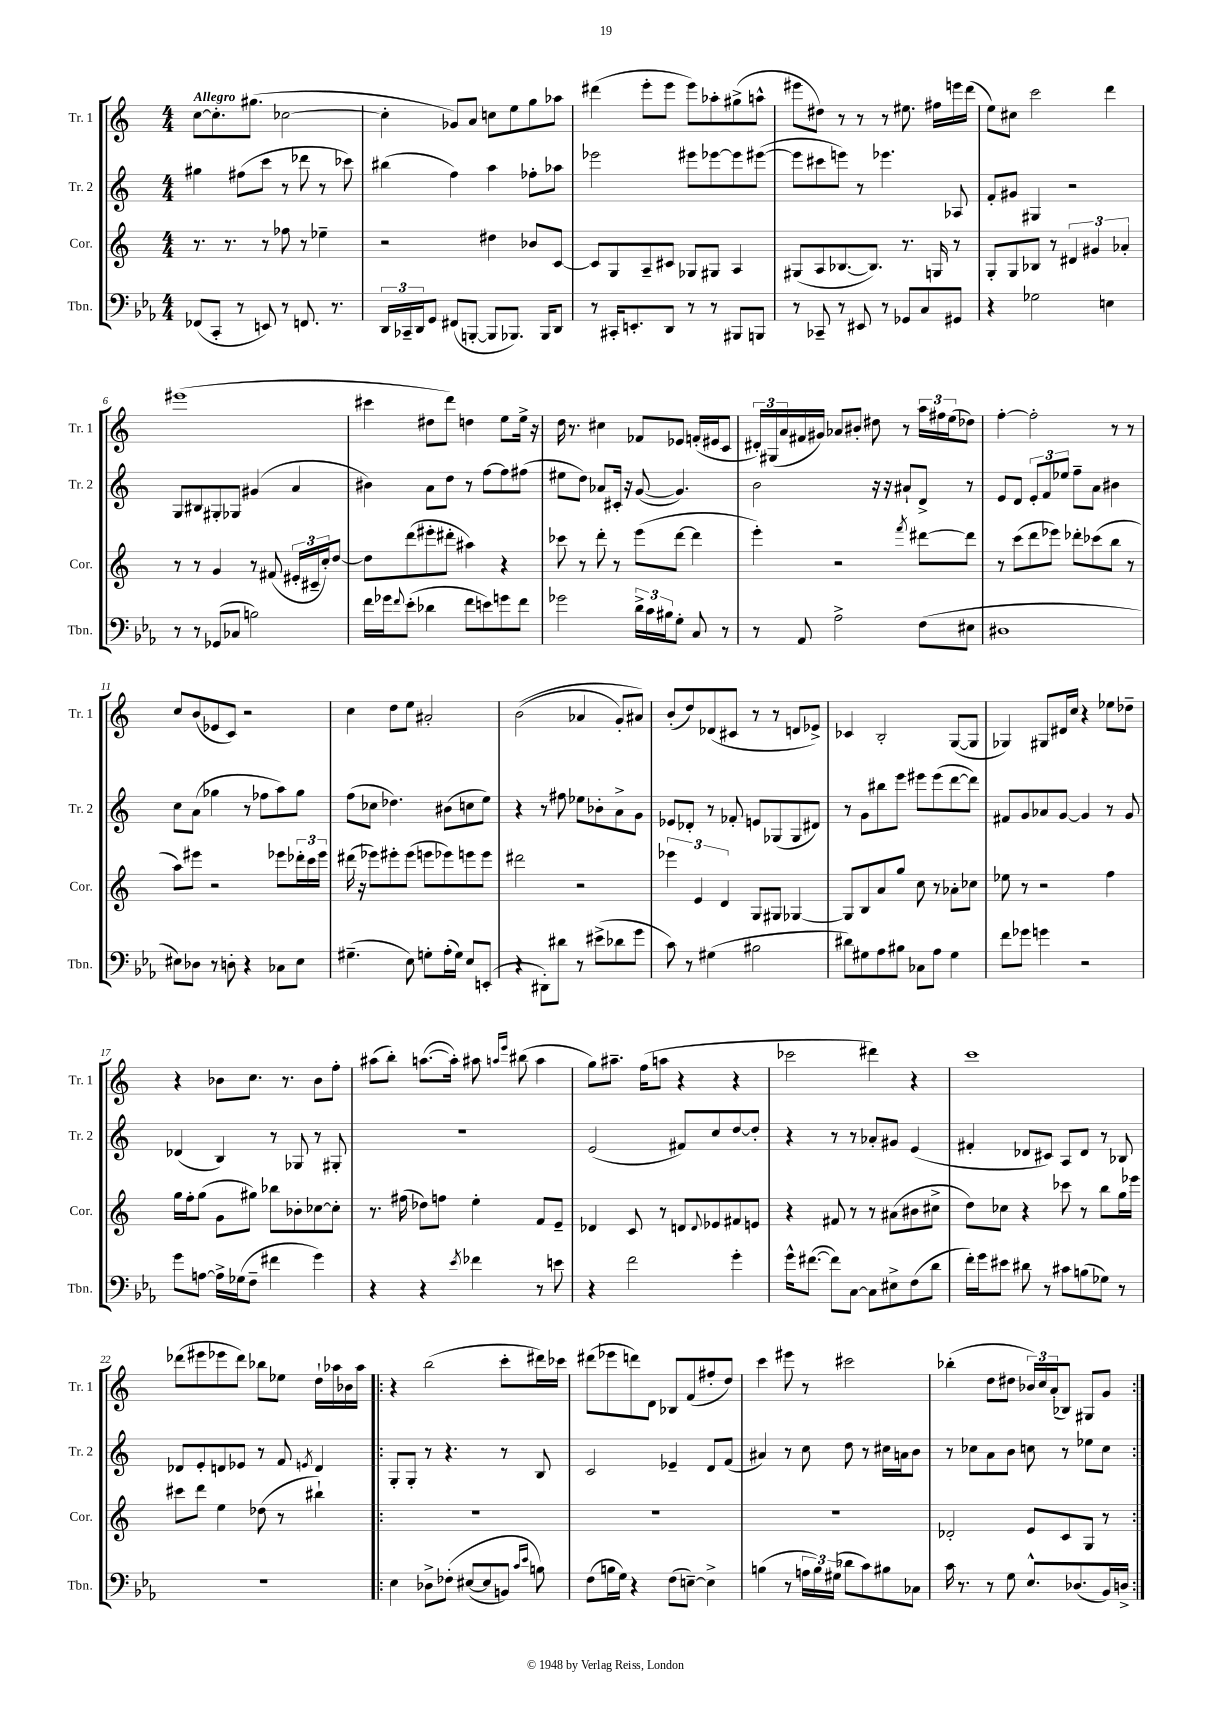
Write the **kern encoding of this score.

**kern	**kern	**kern	**kern
*staff4	*staff3	*staff2	*staff1
*clefF4	*clefG2	*clefG2	*clefG2
*k[b-e-a-]	*k[]	*k[]	*k[]
*M4/4	*M4/4	*M4/4	*M4/4
(8FF-	8.r	4gg#	[8cc
8CC'	.	.	8.cc']
.	8.r	.	.
8r	.	(8ff#	.
.	.	.	(8.gg#
8EE)	8r	8ccc	.
8r	8ff-	8r	[2cc-
8.FF	8r	8ddd-	.
.	4ee-~	8r	.
8.r	.	.	.
.	.	8ccc-)	.
=	=	=	=
24DD	2r	(4bb#	4cc-']
24CC-~	.	.	.
24DD	.	.	.
8GG	.	.	.
(8FF#	.	4ff)	8g-)
[8BBB'	.	.	8a
8BBB]	4dd#	4aa	8cc
8.BBB-)	.	.	8ee
.	8b-	8ff-'	8gg
16BBB-	.	.	.
8DD	[8c	8aa-	8aa-
=	=	=	=
8r	8c]	2eee-	(4ddd#
16CC#'	8G	.	.
8.EE'	.	.	.
.	8A~	.	8eee'
8DD	8c#	.	8eee
8r	8G-	8eee#	8eee)
8r	8G#	[8eee-	8aa-'
8BBB#	4A	8eee-]	(8gg#^
8BBB	.	([8eee#	8aa^^
=	=	=	=
8r	(8G#	8eee#]	8eee#
8CC-~	8A	8ccc#	8dd#)
8r	[8.B-	8eee)	8r
8EE#	.	8r	8r
.	8.B-])	.	.
8r	.	4.eee-	8r
8GG-	8.r	.	8.ee#
8C	.	.	.
.	16G	.	16ff#
8GG#	8r	8A-	16eee
.	.	.	(16ddd
=	=	=	=
4r	8G'	8f'	8ee)
.	8G	8g#	8cc#
2G-	8B-	4G#	2ccc
.	8r	.	.
.	6d#	2r	.
.	6g#	.	.
4E	.	.	4ddd
.	6a-'	.	.
=	=	=	=
8r	8r	8G	(1eee#
8r	8r	8B#	.
(8GG-	4g	8G#'	.
8C-	.	8G-	.
2B)	8r	(4g#	.
.	(8f#	.	.
.	24e#'	4a	.
.	24c#~	.	.
.	24cc')	.	.
.	[8dd	.	.
=	=	=	=
16f	8dd]	4b#)	4ccc#
16g-	.	.	.
8qqf	.	.	.
(8e-'	(8ddd	.	.
4d-	8eee#'	8a	8dd#
.	8ddd#'	8dd	8ddd)
8f	4aa#)	8r	4dd
8e)	.	[8ff	.
8g	4r	8ff]	8ee
8f	.	(8ff#	16ee^
.	.	.	16r
=	=	=	=
2g-	8ccc-	8ee#	16dd
.	.	.	8.r
.	8r	8dd)	.
.	8ddd'	8a-	4cc#
.	8r	16c#'	.
.	.	16r	.
24d^	(8eee	([8g	8f-
24c	.	.	.
24B#	.	.	.
8G'	[8ddd	4.g])	8e-
8C	4ddd]	.	(16f'
.	.	.	16e#
8r	.	.	8c
=	=	=	=
8r	4eee')	2b	24d#')
.	.	.	(24G#
.	.	.	24a
8AA-	.	.	16f#
.	.	.	16g#)
2A-^	2r	.	8a-
.	.	.	8b#'
.	.	16r	8dd#
.	.	16r	.
.	.	8a#`	8r
.	8qfff	.	.
(8F	[8ddd#	8d^	24aa
.	.	.	24ff#
.	.	.	(24ee
8E#	8ddd#]	8r	8dd-)
=	=	=	=
1D#	8r	8e	[4ff'
.	(8ccc	8d	.
.	8ddd	12e'	2ff']
.	.	12f	.
.	8eee-)	.	.
.	.	12ee-	.
.	8ddd-'	8ff~	.
.	(8ccc-	8a	.
.	8bb	4b#	8r
.	8r	.	8r
=	=	=	=
8E#)	8aa)	8cc	8cc
8D-	8eee#	(8a	(8b
8r	2r	4gg-	8e-
8D'	.	.	8c)
4r	.	8r	2r
.	.	8ff-	.
8C-	8eee-	8aa)	.
8E#	24ddd-'	8gg-	.
.	24ccc	.	.
.	24eee-	.	.
=	=	=	=
(4.G#~	(16ddd#	(8ff	4cc
.	16r	.	.
.	8eee-)	8cc-	.
.	8eee#'	4.dd-)	8dd
8E-)	(8eee#	.	8ee
8G'	8eee	.	2a#'
(16A-'	8eee-)	(8b#	.
16G)	.	.	.
8E-	8eee	8cc	.
(8EE'	8eee	8ee)	.
=	=	=	=
4r	2ddd#	4r	&((2b
8DD#')	.	8r	.
8d#	.	8ff#	.
8r	2r	8ee-	4a-
(8e#^	.	8b-'	.
8d-	.	8a^	8g')
8g	.	8g	8a#&)
=	=	=	=
8c)	6eee-	8e-	(8b'
8r	.	8d-'	8dd)
.	6e	.	.
(4G#	.	8r	(8d-
.	6d	.	.
.	.	8f-'	8c#
2B#	8G	8e	8r
.	8G#	(8G-	8r
.	[4G-	8G-	8d
.	.	8d#)	8e-^)
=	=	=	=
8d#)	8G-]	8r	4c-
8G#	8B	8g	.
8A-	8a	8bb#	2B'
8B#	8gg	8eee	.
8C-	8cc	8eee#	.
8A-	8r	(8eee#	.
4G#	8a-'	[8ddd	([8G
.	8cc-	8ddd])	8G]
=	=	=	=
8f	8ee-	8f#	4G-)
8g-	8r	8g	.
4g	2r	8a-	8G#
.	.	[8g	16d#
.	.	.	16cc
2r	.	4g]	4r
.	4ff	8r	8ee-
.	.	8g	8dd-~
=	=	=	=
8g	16gg	(4d-	4r
.	16ff'	.	.
[8A	(8gg	.	.
16A^]	8g	4B)	8b-
(16G-	.	.	.
8F~	8gg#)	.	8.cc
4f#	8bb-	8r	.
.	.	.	8.r
.	8b-'	8G-	.
4g)	[8cc-	8r	8b-
.	8cc-']	8G#'	8ff'
=	=	=	=
4r	8.r	1r	(8aa#
.	.	.	8bb')
.	(16ff#	.	.
4r	8dd-)	.	([8.aa
.	8ff	.	.
.	.	.	16aa'])
8qe-	.	.	.
4f-	4ee'	.	8aa#
.	.	.	16qqaa
.	.	.	16qqeee
.	.	.	(8bb#
8r	8f	.	4aa
8e	8e~	.	.
=	=	=	=
4r	4d-	(2e	8gg)
.	.	.	8.aa#~
2f	8c	.	.
.	.	.	(16ff
.	8r	.	8aa
.	8d	8f#)	4r
.	8qqd	.	.
.	8e-	8cc	.
4g'	8f#	[8dd	4r
.	8e	8dd']	.
=	=	=	=
16g^^	4r	4r	2ccc-
([8.f#	.	.	.
8f#])	8f#	8r	.
[8C	8r	8r	.
8C]	8r	8a-'	4ddd#)
8E#^	(8a#	8g#	.
(8F	8b#	(4e	4r
8d	8cc#^	.	.
=	=	=	=
16f')	8dd)	4f#'	1ccc
16g	.	.	.
8e#	8cc-	.	.
8d#	4r	8d-	.
8r	.	8c#)	.
8c#	8ccc-	8A	.
(8B	8r	8d-	.
8G-)	8bb	8r	.
8r	16gg	8B-	.
.	16eee-	.	.
=	=	=	=
1r	8ccc#	8d-	(8ddd-
.	8ddd	8e'	8eee#
.	4ee	8d	8eee-
.	.	8e-	8ddd-)
.	(8dd-	8r	8bb-
.	8r	8f	8ee-
.	.	8qe	.
.	4bb#`)	4d	16dd`
.	.	.	16aa-
.	.	.	16b-
.	.	.	16aa-
=!|:	=!|:	=!|:	=!|:
4E-	1r	8G'	4r
.	.	8G'	.
8D-^	.	8r	(2bb
&(8F-'	.	4.r	.
([8E#	.	.	.
8E#]	.	.	.
8BB)	.	8r	8ccc'
16qqc	.	.	.
16qqe-	.	.	.
8B&)	.	8B	16ddd#)
.	.	.	16ccc-
=	=	=	=
(8F	1r	2c	(8ddd#
16B	.	.	8eee-
16G)	.	.	.
4r	.	.	8ddd)
.	.	.	8d
(8F	.	4e-~	8B-
[8E~)	.	.	(8f
4E^]	.	8d	8ff#'
.	.	(8f	8dd)
=	=	=	=
(4B	1r	4a#)	4ccc
8r	.	8r	8eee#
24A	.	8cc	8r
24B)	.	.	.
(24G#	.	.	.
8d-	.	8dd	2ccc#
8c)	.	8r	.
8B#	.	16cc#	.
.	.	16a	.
8C-	.	8b	.
=	=	=	=
16c	2d-'	8r	(4bb-'
8.r	.	.	.
.	.	8cc-	.
8r	.	8a	8dd
8G	.	8b	8dd#
8.E-^^	8e	8cc	24b-)
.	.	.	24cc
.	.	.	(24a'
.	8c	8r	8B-)
(8.D-	.	.	.
.	8G	8ee-	8G#
16BB-)	8r	8cc	8g
16D^	.	.	.
==:|!	==:|!	==:|!	==:|!
*-	*-	*-	*-
